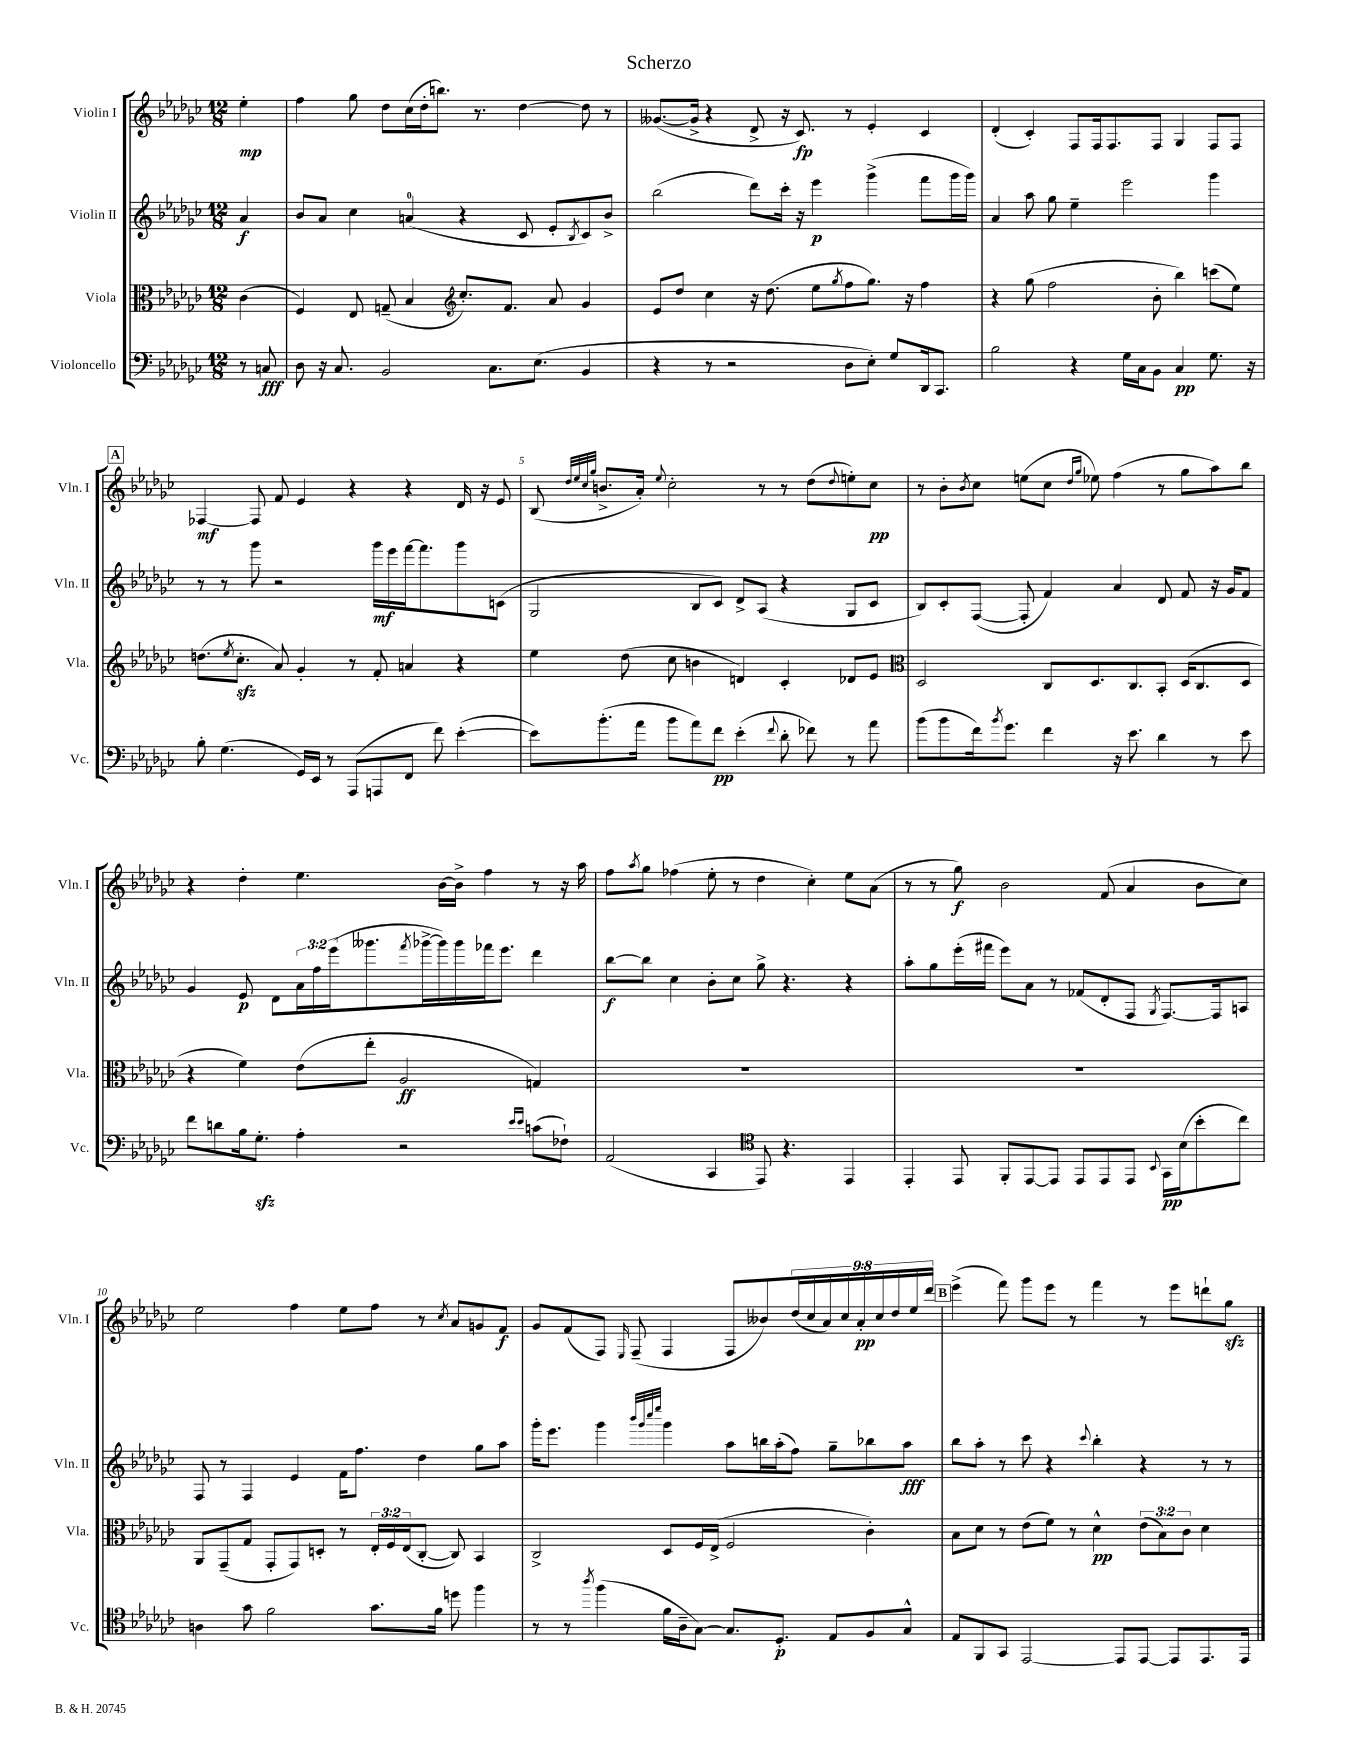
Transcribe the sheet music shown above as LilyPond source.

\header { title = "Scherzo" }
<<
\new StaffGroup <<
\new Staff = "s0" \with { instrumentName = "Violin I" shortInstrumentName = "Vln. I" } {
    \clef treble \key ges \major \numericTimeSignature \time 12/8 \override Staff.TupletNumber.text = #tuplet-number::calc-fraction-text \partial 4
    ees''4-.\mp |
    f''4 ges''8 des''8 ces''16( des''16-. b''8.) r8. des''4~ des''8 r8 |
    geses'8.~( geses'16-> r4 des'8-> r16 ces'8.\fp) r8 ees'4-. ces'4 |
    des'4-.( ces'4-.) f8 f16 f8. f8 ges4 f8 f8 |
    \mark \markup { \box "A" } fes4~\mf fes8 f'8 ees'4 r4 r4 des'16 r16 ees'8 |
    bes8( \grace { des''32 ees''32 ces''32 ges''32 } b'8.-> aes'16-.) \appoggiatura { ees''8 } ces''2-. r8 r8 des''8( \appoggiatura { des''8 } e''8-.) ces''8\pp |
    r8 bes'8-. \acciaccatura { bes'8 } ces''8 e''8( ces''8 \grace { des''16 ges''16 } ees''8) f''4( r8 ges''8 aes''8) bes''8 |
    r4 des''4-. ees''4. bes'16~ bes'16-> f''4 r8 r16 aes''16 |
    f''8 \acciaccatura { aes''8 } ges''8 fes''4( ees''8-. r8 des''4 ces''4-.) ees''8 aes'8( |
    r8 r8 ges''8\f) bes'2 f'8( aes'4 bes'8 ces''8) |
    ees''2 f''4 ees''8 f''8 r8 \acciaccatura { ces''8 } aes'8 g'8 f'8\f |
    ges'8 f'8( f8) \grace { ees16 } f8--( f4 f8 beses'8) \tuplet 9/8 { des''16( ces''16 aes'16) ces''16 aes'16-.\pp ces''16 des''16 ees''16 des'''16 } |
    \mark \markup { \box "B" } ees'''4->( f'''8) ges'''8 ees'''8 r8 f'''4 r8 ees'''8 d'''8-! ges''8\sfz \bar "|." |
}
\new Staff = "s1" \with { instrumentName = "Violin II" shortInstrumentName = "Vln. II" } {
    \clef treble \key ges \major \numericTimeSignature \time 12/8 \override Staff.TupletNumber.text = #tuplet-number::calc-fraction-text \partial 4
    aes'4\f |
    bes'8 aes'8 ces''4 a'4-0( r4 ces'8 ees'8-. \acciaccatura { bes8 } ces'8) bes'8-> |
    bes''2( des'''8) ces'''16-. r16 ees'''4\p ges'''4->( f'''8 ges'''16 ges'''16) |
    aes'4 aes''8 ges''8 ees''4-- ees'''2 ges'''4 |
    \mark \markup { \box "A" } r8 r8 ges'''8 r2 ges'''16\mf ees'''16 f'''16~ f'''8. ges'''8 c'8( |
    ges2 bes8 ces'8) des'8-> aes8( r4 ges8 ces'8 |
    bes8) ces'8-. f8~( f8-. f'4) aes'4 des'8 f'8 r16 ges'16 f'8 |
    ges'4 ees'8\p des'8 \tuplet 3/2 { aes'16 f''16 ees'''16( } geses'''8. \acciaccatura { f'''8 } ges'''16~-> ges'''16) ges'''16 fes'''16 ees'''8. des'''4 |
    bes''8~\f bes''8 ces''4 bes'8-. ces''8 ges''8-> r4. r4 |
    aes''8-. ges''8 ees'''16-.( fis'''16 ees'''8) aes'8 r8 fes'8( des'8-. f8 \acciaccatura { ges8 } f8.~) f16 a8 |
    f8 r8 f4 ees'4 f'16 f''8. des''4 ges''8 aes''8 |
    ges'''16-. ees'''8. ges'''4 \grace { bes'''32 ges'''32 ces''''32 ees''''32 } ges'''4 aes''8 b''16 aes''16-.( f''8) ges''8-- bes''8 aes''8\fff |
    \mark \markup { \box "B" } bes''8 aes''8-. r8 ces'''8 r4 \appoggiatura { ces'''8 } bes''4-. r4 r8 r8 \bar "|." |
}
\new Staff = "s2" \with { instrumentName = "Viola" shortInstrumentName = "Vla." } {
    \clef alto \key ges \major \numericTimeSignature \time 12/8 \override Staff.TupletNumber.text = #tuplet-number::calc-fraction-text \partial 4
    ces'4( |
    f4) ees8 g8--( bes4 \clef treble ces''8.-.) f'8. aes'8 ges'4 |
    ees'8 des''8 ces''4 r16 des''8.( ees''8 \acciaccatura { ges''8 } f''8 ges''8.) r16 f''4 |
    r4 ges''8( f''2 bes'8-. bes''4) c'''8( ees''8) |
    \mark \markup { \box "A" } d''8.( \acciaccatura { ees''8 } ces''8.-.\sfz aes'8) ges'4-. r8 f'8-. a'4 r4 |
    ees''4 des''8( ces''8 b'4 d'4) ces'4-. des'8 ees'8 |
    \clef alto des2 ces8 des8. ces8. bes,8-. des16( ces8. des8 |
    r4 f'4) ees'8( ees''8-. aes2\ff g4) |
    R1. |
    R1. |
    aes,8 ges,8--( ges8 ges,8-. ges,8) d8-. r8 \tuplet 3/2 { ees16-. f16 ees16( } ces8~-. ces8) bes,4 |
    ces2-> des8 f16 ees16->( f2 ces'4-.) |
    \mark \markup { \box "B" } bes8 des'8 r8 ees'8( f'8) r8 des'4-^\pp \tuplet 3/2 { ees'8( bes8) ces'8 } des'4 \bar "|." |
}
\new Staff = "s3" \with { instrumentName = "Violoncello" shortInstrumentName = "Vc." } {
    \clef bass \key ges \major \numericTimeSignature \time 12/8 \partial 4
    r8 c8\fff |
    des8 r16 ces8. bes,2 ces8. ees8.( bes,4 |
    r4 r8 r2 des8 ees8-.) ges8 des,16 ces,8. |
    bes2 r4 ges16 ces16 bes,8 ces4\pp ges8. r16 |
    \mark \markup { \box "A" } bes8-. ges4.( ges,16) ees,16 r8 aes,,8( a,,8 f,8 f'8) ees'4~-.( |
    ees'8) bes'8.-.( aes'16 bes'8 aes'8) f'8\pp ees'4-.( \appoggiatura { f'8 } des'8-. fes'8) r8 aes'8 |
    bes'8( bes'8 f'16) \acciaccatura { bes'8 } ges'8. f'4 r16 ees'8. des'4 r8 ees'8 |
    f'8 d'8 bes16 ges8.-.\sfz aes4-. r2 \grace { ees'16 ees'16 } c'8( fes8-!) |
    aes,2( ces,4 \clef tenor ees,8) r4. ees,4 |
    ees,4-. ees,8 f,8-. ees,8~ ees,8 ees,8 ees,8 ees,8 \appoggiatura { bes,8 } ges,16\pp bes16( bes'8-. ces''8) |
    a4 ges'8 f'2 ges'8. f'16 d''8 f''4 |
    r8 r8 \acciaccatura { aes''8 } f''4( f'16 aes16-- ges8~) ges8. des8.-.\p ees8 f8 ges8-^ |
    \mark \markup { \box "B" } ees8 f,8 ges,8 ees,2~ ees,8 ees,8~ ees,8 ees,8. ees,16 \bar "|." |
}
>>
>>
\layout { \context { \Score \override BarNumber.break-visibility = ##(#f #t #t) barNumberVisibility = #(every-nth-bar-number-visible 5) } }
